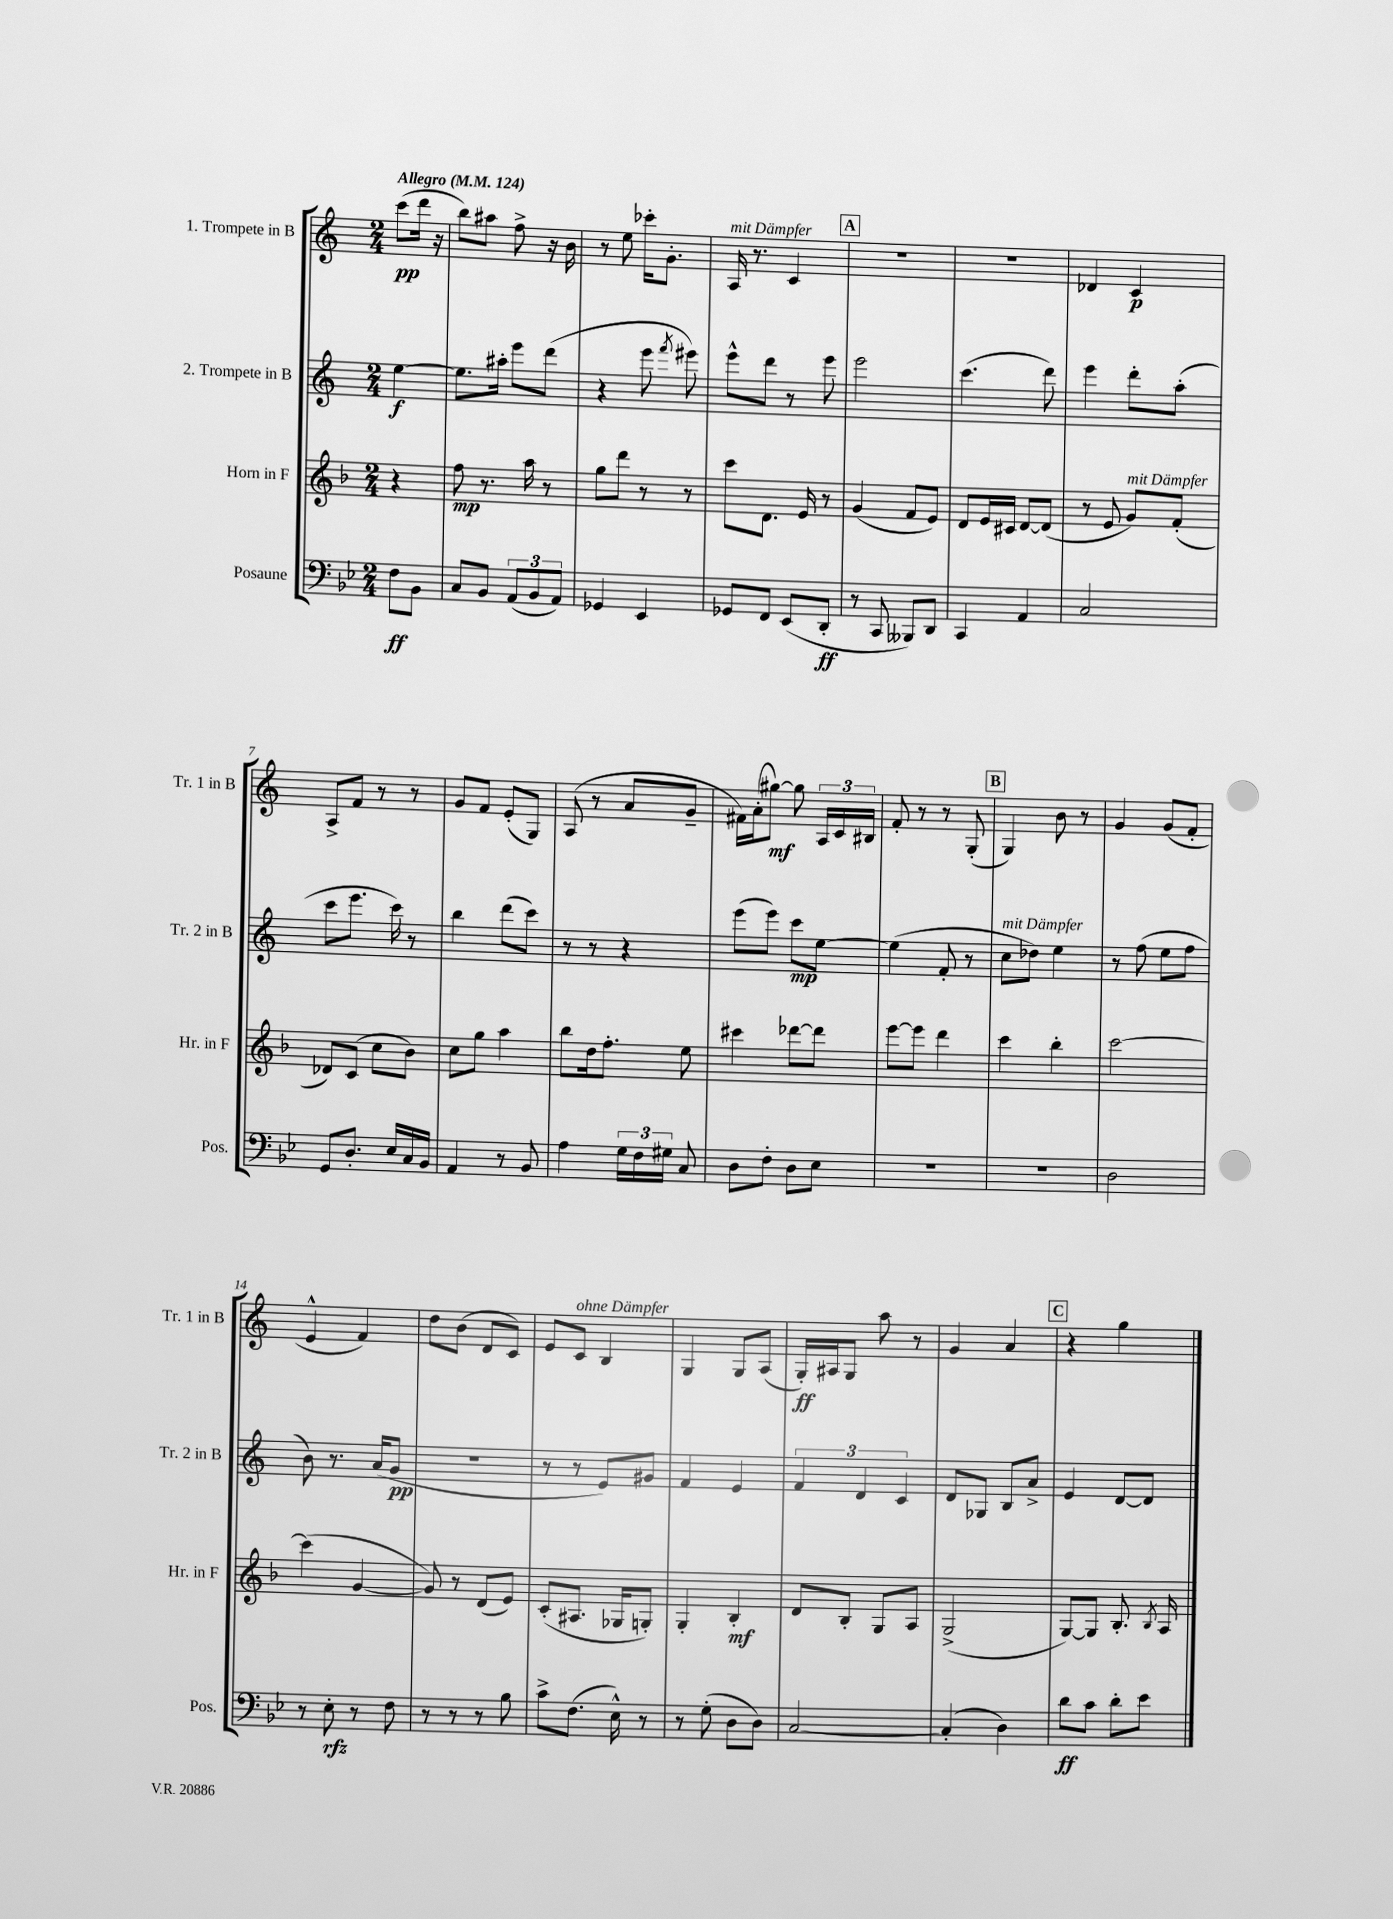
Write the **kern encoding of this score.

**kern	**kern	**kern	**kern
*staff4	*staff3	*staff2	*staff1
*clefF4	*clefG2	*clefG2	*clefG2
*k[b-e-]	*k[b-]	*k[]	*k[]
*M2/4	*M2/4	*M2/4	*M2/4
*MM124	*MM124	*MM124	*MM124
8F\L	4r	[4ee\	(8ccc\L
8BB-\J	.	.	16ddd\Jk
.	.	.	16r
=	=	=	=
8C/L	8ff\	8.ee\]L	8bb\L)
8BB-/J	8.r	.	8aa#\J
.	.	16aa#'\Jk	.
(12AA/L	.	8eee\L	8ff^\
.	16aa\	.	.
12BB-/	.	.	.
.	8r	(8ddd\J	16r
12AA/J)	.	.	.
.	.	.	16b\
=	=	=	=
4GG-/	8gg\L	4r	8r
.	8ddd\J	.	8ee\
4EE-/	8r	8eee\	16ccc-'\LK
.	.	.	8.g'\J
.	.	8qfff/	.
.	8r	8eee#\)	.
=	=	=	=
8GG-/L	8ccc\L	8eee^^\L	16A/
.	.	.	8.r
8FF/J	8.d\J	8ddd\J	.
(8EE-/L	.	8r	4c/
.	16e/	.	.
8DD'/J	8r	8eee\	.
=	=	=	=
8r	(4g/	2eee\	2r
8CC/	.	.	.
8BBB--/L)	8f/L	.	.
8DD/J	8e/J)	.	.
=	=	=	=
4CC/	8d/L	(4.ccc\	2r
.	16e/L	.	.
.	16c#/JJ	.	.
4AA/	[8d/L	.	.
.	(8d/]J	8ddd\)	.
=	=	=	=
2C/	8r	4eee\	4d-/
.	8e/	.	.
.	8g/L)	8ddd'\L	4c/
.	(8f'/J	(8aa'\J	.
=	=	=	=
8GG/L	8d-/L)	8ccc\L	8A^/L
8.D'/J	(8c/J	8.eee\J	8f/J
.	8cc\L	.	8r
16E-/LL	.	16ccc\)	.
16C/	8b-\J)	8r	8r
16BB-/JJ	.	.	.
=	=	=	=
4AA/	8cc\L	4bb\	8g/L
.	8gg\J	.	8f/J
8r	4aa\	(8ddd\L	(8e'/L
8BB-/	.	8ccc\J)	8G/J)
=	=	=	=
4A\	8bb-\L	8r	(8A/
.	16dd\k	8r	8r
.	8.ff'\J	.	.
24G\LL	.	4r	8a/L
24F\	.	.	.
24G#\JJ	.	.	.
8C/	8ee\	.	8g~/J
=	=	=	=
8D\L	4ccc#\	(8eee\L	16f#\LL)
.	.	.	(16a'\J
8F'\J	.	8eee\J)	[8gg#\J)
8D\L	[8ddd-\L	8ccc\L	8gg#\]
8E-\J	8ddd-\]J	[8ee\J	24A/LL
.	.	.	24c/
.	.	.	24B#/JJ
=	=	=	=
2r	[8eee\L	(4ee\]	8f'/
.	8eee\]J	.	8r
.	4ddd\	8f'/	8r
.	.	8r	(8G'/
=	=	=	=
2r	4ccc\	8cc\L	4G/)
.	.	8dd-\J)	.
.	4bb-'\	4ee\	8b\
.	.	.	8r
=	=	=	=
2D\	[2ccc\	8r	4g/
.	.	(8ff\	.
.	.	8ee\L	(8g/L
.	.	8ff\J	8f'/J
=	=	=	=
8r	(4ccc\]	8b\)	4e^^/
8E-'\	.	8.r	.
8r	[4g/	.	4f/)
.	.	(16a/LK	.
8F\	.	8g/J	.
=	=	=	=
8r	8g/])	2r	8dd\L
8r	8r	.	(8b\J
8r	(8d/L	.	8d/L
8B-\	8e/J)	.	8c/J)
=	=	=	=
8c^\L	(8c'/L	8r	8e/L
(8.F\J	8.A#/J	8r	8c/J
.	.	8e/L)	4B/
16E-^^\)	16G-/LK	.	.
8r	8G'/J)	8g#/J	.
=	=	=	=
8r	4G'/	4f/	4G/
(8G'\	.	.	.
8D\L	4B-'/	4e/	8G/L
8D\J)	.	.	(8A/J
=	=	=	=
[2C/	8d/L	6f/	16G'/LL)
.	.	.	16A#/J
.	8B-'/J	.	8G/J
.	.	6d/	.
.	8G/L	.	8aa\
.	.	6c/	.
.	8A/J	.	8r
=	=	=	=
(4C'/]	(2G^/	8d/L	4g/
.	.	8G-/J	.
4D\)	.	8B/L	4a/
.	.	8a^/J	.
=	=	=	=
8d\L	[8G/L)	4e/	4r
8c\J	8G/]J	.	.
8d'\L	8.B-'/	[8d/L	4gg\
8e-\J	.	8d/]J	.
.	8qB-/	.	.
.	16A/	.	.
==	==	==	==
*-	*-	*-	*-
